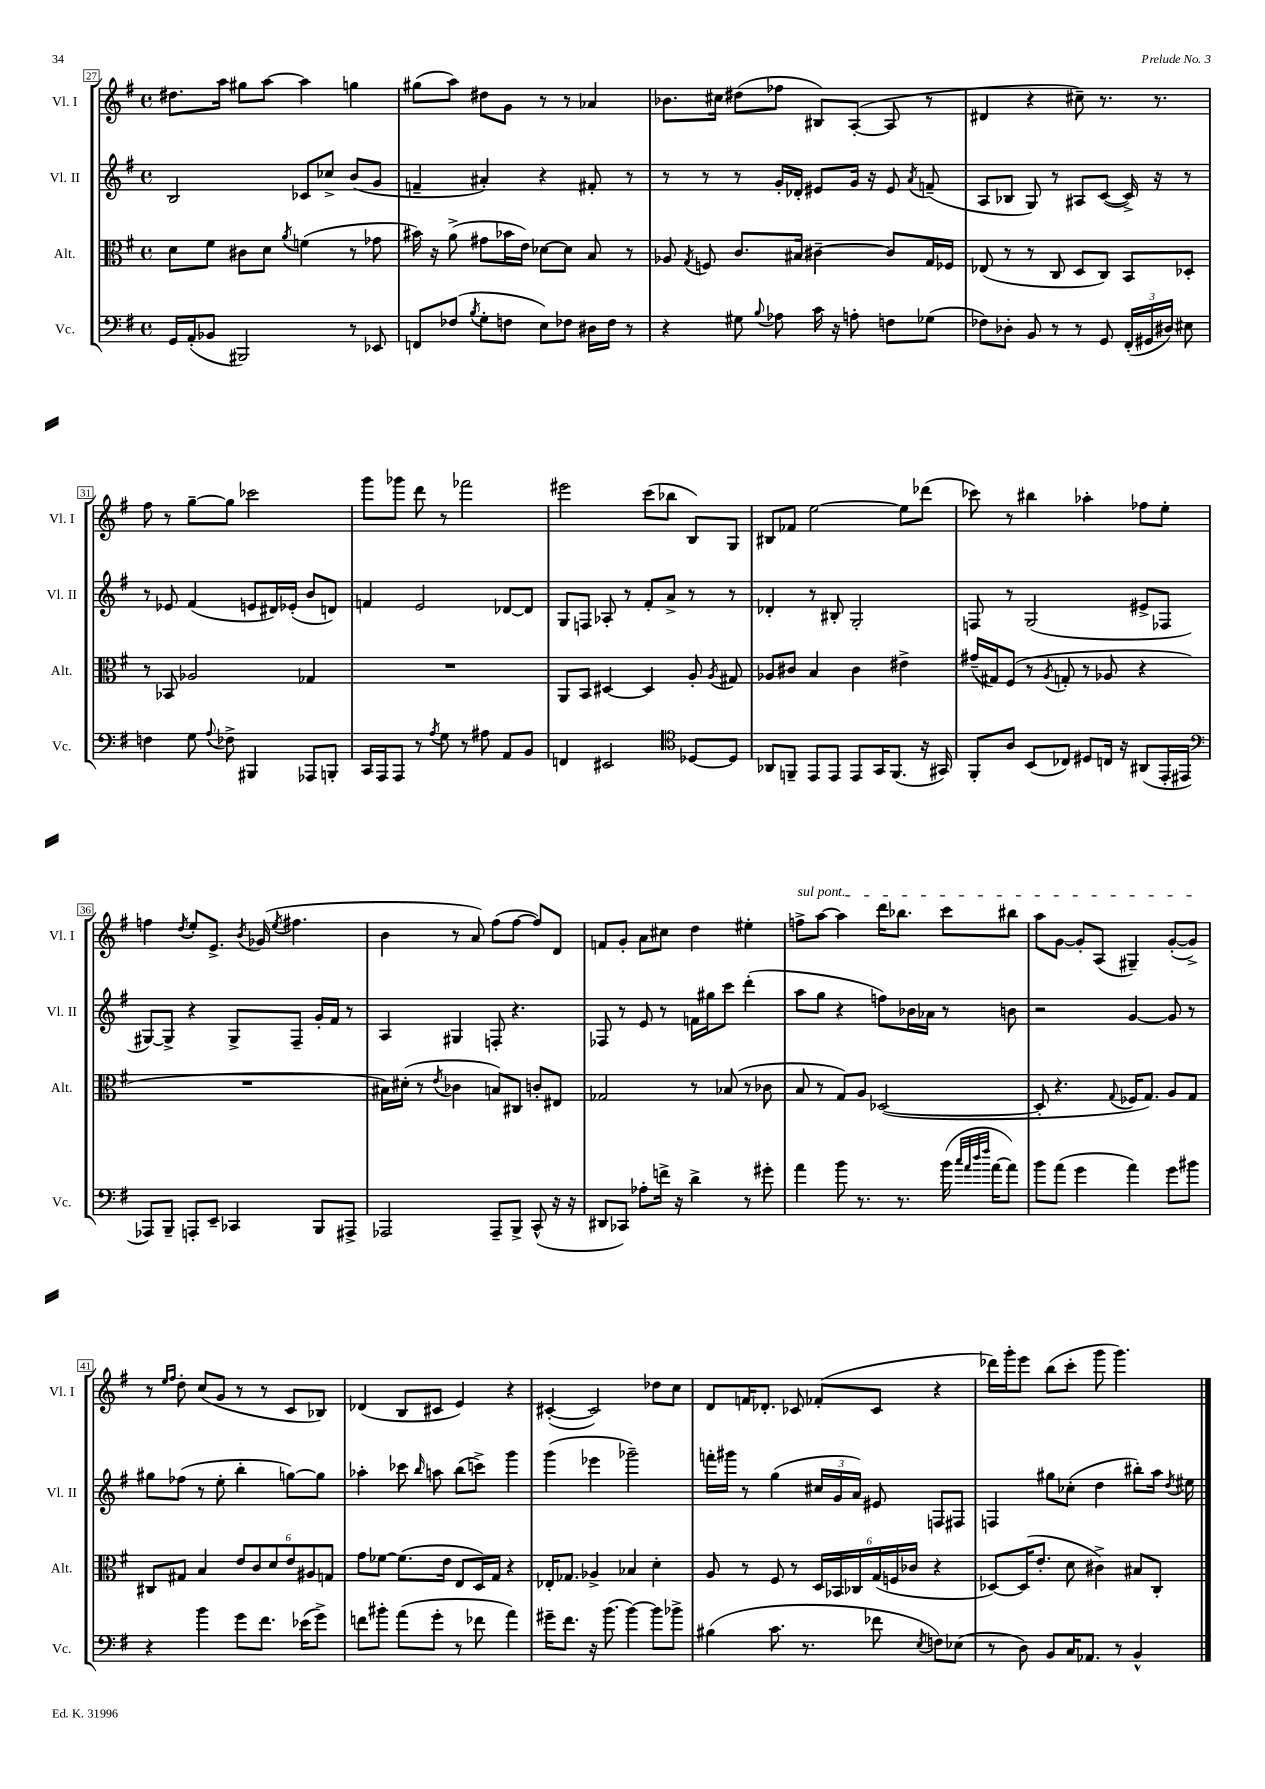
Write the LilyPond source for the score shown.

<<
\new StaffGroup <<
\new Staff = "s0" \with { instrumentName = "Vl. I" shortInstrumentName = "Vl. I" } {
    \clef treble \key g \major \defaultTimeSignature \time 4/4
    \autoBeamOff dis''8.[ a''16] gis''8[ a''8]~ a''4 g''4 |
    gis''8[( a''8]) dis''8[ g'8] r8 r8 aes'4 |
    bes'8.[ cis''16] dis''8[( fes''8] bis8[) a8]~-.( a8 r8 |
    dis'4 r4 cis''8--) r8. r8. |
    fis''8 r8 g''8[~-- g''8] ces'''2 |
    g'''8[ ges'''8] d'''8 r8 fes'''2 |
    eis'''2 c'''8[( bes''8] b8[) g8] |
    bis8[ fes'8] e''2~ e''8[ des'''8]( |
    ces'''8) r8 bis''4 aes''4-. fes''8[ e''8]-. |
    f''4 \acciaccatura { d''8 } e''8[-. e'8.]-> \acciaccatura { b'8 } ges'16( \acciaccatura { e''8 } fis''4. |
    b'4 r8 a'8) fis''8[( fis''8]~ fis''8[) d'8] |
    f'8[ g'8]-. a'8[ cis''8] d''4 eis''4-. |
    \once \override TextSpanner.bound-details.left.text = \markup { \italic "sul pont." } f''8[->\startTextSpan a''8]~ a''4 d'''16[ bes''8.] c'''8[ bis''8] |
    a''8[ g'8]~ g'8[-. a8]( gis4--) g'8[~-.( g'8]->\stopTextSpan) |
    r8 \grace { e''16[ fis''16] } d''8-. c''8[( g'8] r8 r8 c'8[ bes8]) |
    des'4( b8[ cis'8] e'4) r4 |
    cis'4~-.( cis'2) des''8[ c''8] |
    d'8[ f'16 des'8.]-. ces'8 fes'8[-.( ces'8] r4 |
    des'''16[) g'''16-. e'''8] b''8[( c'''8]-. g'''8 g'''4.) \bar "|." |
}
\new Staff = "s1" \with { instrumentName = "Vl. II" shortInstrumentName = "Vl. II" } {
    \clef treble \key g \major \defaultTimeSignature \time 4/4
    \autoBeamOff b2 ces'8[ ces''8]-> b'8[( g'8] |
    f'4-- ais'4-.) r4 fis'8-. r8 |
    r8 r8 r8 g'16[-. des'16]-. eis'8[ g'16] r16 eis'8 \acciaccatura { a'8 } f'8--( |
    a8[ bes8] g8) r8 ais8[ c'8]~( c'16->) r16 r8 |
    r8 ees'8 fis'4( e'8[ dis'16) ees'16]-.( b'8[ d'8]) |
    f'4 e'2 des'8[~ des'8] |
    g8[ f8] aes8-. r8 fis'8[-. a'8]-> r8 r8 |
    des'4-. r8 bis8-. g2-. |
    f8 r8 g2( eis'8[-> fes8] |
    gis8[~) gis8]-> r4 gis8[-> fis8]-- g'16[-. fis'16] r8 |
    a4 gis4 f8-. r4. |
    fes8 r8 e'8 r8 f'16[ gis''16 c'''8] d'''4-.( |
    a''8[ g''8] r4 f''8[) bes'16 aes'16] r8 b'8 |
    r2 g'4~ g'8 r8 |
    gis''8[ fes''8]( r8 e''8-. b''4-. g''8[~) g''8] |
    aes''4-. ces'''8 \grace { b''16 } a''8 b''8[( c'''8]->) g'''4 |
    g'''4( ees'''4 ges'''2--) |
    f'''16[-. gis'''16] r8 g''4( \tuplet 3/2 { cis''16[ g'16 a'16]) } eis'8 f8[ fis8] |
    f4 gis''8[ ces''8]-.( d''4 bis''8[-.) a''16] \acciaccatura { d''8 } eis''16 \bar "|." |
}
\new Staff = "s2" \with { instrumentName = "Alt." shortInstrumentName = "Alt." } {
    \clef alto \key g \major \defaultTimeSignature \time 4/4
    \autoBeamOff d'8[ fis'8] cis'8[ d'8] \acciaccatura { a'8 } f'4( r8 ges'8 |
    bis'16) r16 a'8->( gis'8[ bes'16 e'16]) des'8[~ des'8] b8 r8 |
    aes8 \acciaccatura { g8 } f8 c'8.[ bis16] cis'4~-- cis'8[ g16 fes16] |
    ees8( r8 r8 c8 d8[ c8]) b,8[ des8]-. |
    r8 bes,8 aes2 ges4 |
    R1 |
    a,8[ b,8] dis4~ dis4 a8-. \acciaccatura { a8 } gis8 |
    aes8[ cis'8] b4 cis'4 eis'4-> |
    gis'16[--( gis16) fis8]( r8 \acciaccatura { a8 } g8-. r8 aes8 r4 |
    R1 |
    bis16[) dis'16]-.( r8 \acciaccatura { e'8 } ces'4 b8[) cis8] c'8[-. eis8] |
    ges2 r8 bes8( r8 ces'8 |
    b8 r8 g8[) a8] des2~( |
    des8-. r4. \appoggiatura { g8 } fes16[ g8.]) a8[ g8] |
    cis8[ gis8] b4 \tuplet 6/4 { e'8[ c'8 d'8 e'8 ais8 g8] } |
    g'8[ fes'8]~ fes'8.[( e'16] e8[ d16) g16] r4 |
    ees16[-. ges8.] aes4-> bes4 d'4-. |
    a8 r8 fis8 r8 \tuplet 6/4 { d16[ bes,16 ces16 g16( f16 ces'16] } r4 |
    des8[~) des16( e'8.]-. d'8 cis'4->) bis8[ c8]-. \bar "|." |
}
\new Staff = "s3" \with { instrumentName = "Vc." shortInstrumentName = "Vc." } {
    \clef bass \key g \major \defaultTimeSignature \time 4/4
    \autoBeamOff g,16[ a,16-.( bes,8] bis,,2) r8 ees,8 |
    f,8[ fes8]( \acciaccatura { b8 } g8[-. f8] e8[) fes8] dis16[ fes16] r8 |
    r4 gis8 \appoggiatura { b8 } aes8 c'16 r16 a8-. f8[ ges8]( |
    fes8[) des8]-. b,8 r8 r8 g,8 \tuplet 3/2 { fis,16[-.( gis,16 dis16]) } eis8 |
    f4 g8 \appoggiatura { a8 } fes8-> bis,,4 aes,,8[ b,,8]-. |
    c,16[ a,,16 a,,8] r8 \acciaccatura { a8 } g8 r8 ais8 a,8[ b,8] |
    f,4 eis,2 \clef tenor des8[~ des8] |
    aes,8[ f,8]-- e,8[ e,8] e,8[ g,16 f,8.]( r16 gis,16) |
    fis,8[-. a8] b,8[( ces8]) dis8[ c16] r16 ais,8[( e,16-. eis,16] |
    \clef bass aes,,8[) b,,8]-- a,,8[-. e,8]-- ces,4 b,,8[ ais,,8]-> |
    aes,,2 aes,,8[-- b,,8]-> c,8-^( r16 r16 |
    dis,8[ ces,8]) aes8[-. f'16]-> r16 d'4-> r8 gis'8-. |
    a'4 b'8 r8. r8. b'16( \grace { c''32[ a'32 d''32 fis''32] } a'16[~ a'8]) |
    b'8[ a'8]( g'4 a'4) g'8[ bis'8] |
    r4 b'4 g'8[ fis'8.] ees'16[( g'8]->) |
    f'8[ bis'8]-. a'8[( g'8]-. r8 fes'8 a'4) |
    gis'16[-- fis'8.] r16 b'8.( b'4~) b'8[ bes'8]-> |
    bis4( c'8. r8. fes'8 \acciaccatura { e8 } f8[) ees8]( |
    r8 d8) b,8[ c16 aes,8.] r8 b,4-^ \bar "|." |
}
>>
>>
\layout { \context { \Score currentBarNumber = #27 \override BarNumber.stencil = #(make-stencil-boxer 0.1 0.3 ly:text-interface::print) } }
